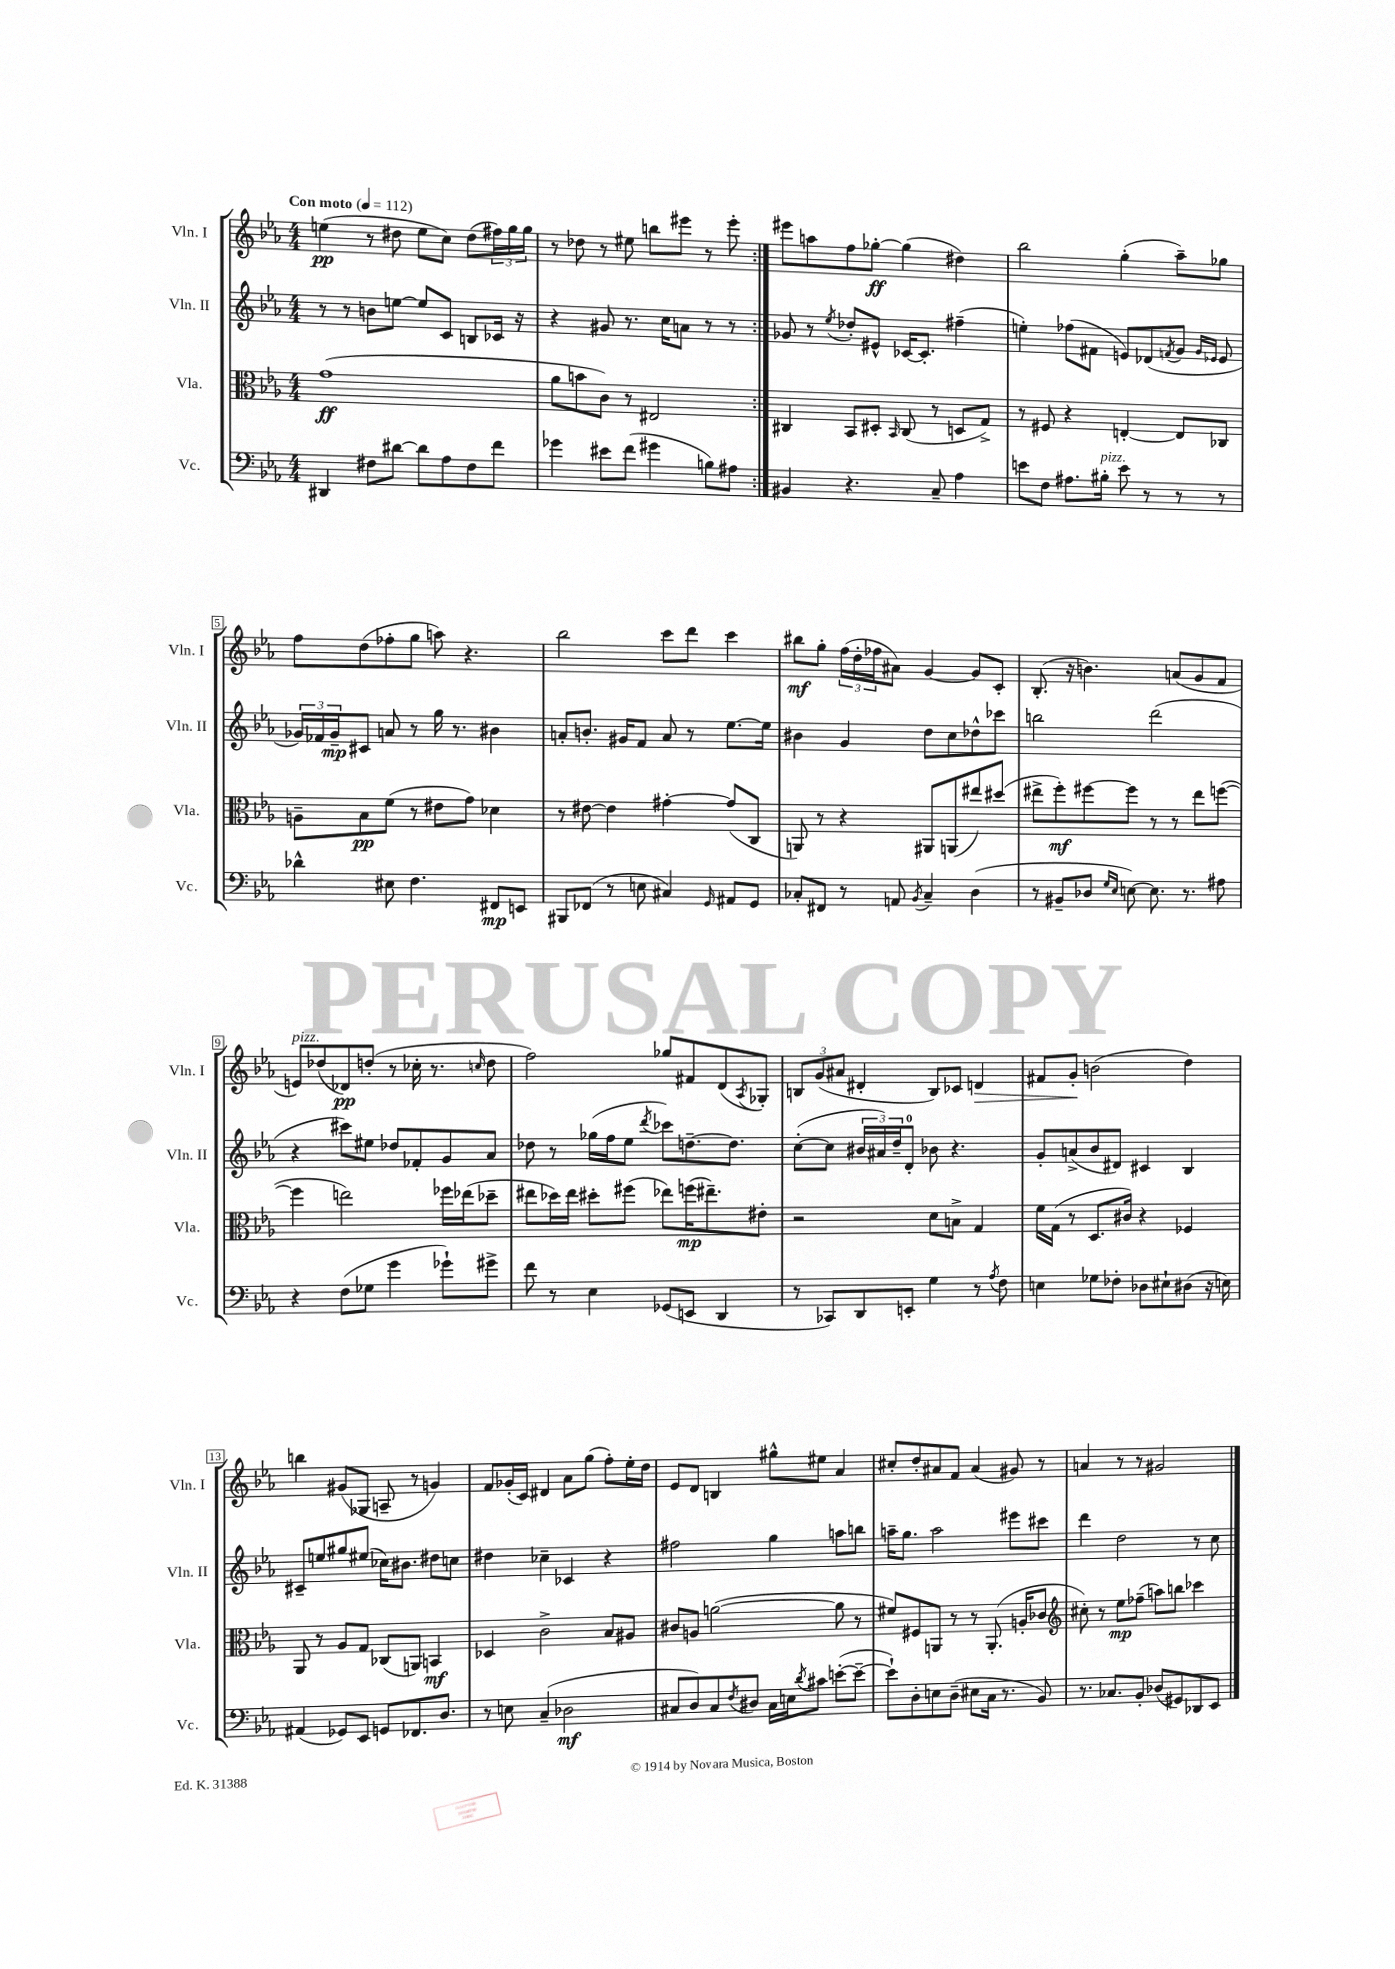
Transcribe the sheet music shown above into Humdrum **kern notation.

**kern	**kern	**kern	**kern
*staff4	*staff3	*staff2	*staff1
*clefF4	*clefC3	*clefG2	*clefG2
*k[b-e-a-]	*k[b-e-a-]	*k[b-e-a-]	*k[b-e-a-]
*M4/4	*M4/4	*M4/4	*M4/4
*MM112	*MM112	*MM112	*MM112
4DD#/	(1g	8r	(4ee\
.	.	8r	.
8F#\L	.	8b\L	8r
[8d#\J	.	[8ee\J	8dd#\
8d#\]L	.	8ee/]L	8ee\L
8A-\	.	8c/J	8cc\J)
8F#\	.	8B/L	(8dd#\L
8f\J	.	16c-/Jk	24ff#\L)
.	.	.	24gg\
.	.	16r	.
.	.	.	24gg\JJ
=	=	=	=
4g-\	8a-\L	4r	8r
.	8b\	.	8dd-\
8e#\L	8c\J)	8g#/	8r
(8f\J	8r	8.r	8ee#\
4g#\	2E#/	.	8bb\L
.	.	16cc\LK	.
.	.	8a\J	8eee#\J
8B\L)	.	8r	8r
8A#\J	.	8r	8eee#'\
=:|!	=:|!	=:|!	=:|!
4BB#/	4C#/	8g-/	8eee#\L
.	.	8r	8aa\
.	.	8qee-/	.
4.r	8BB-/L	8dd-'/L	8ff\
.	8D#'/J	8e#^^/J	[8gg-'\J
.	16qqBB-/	.	.
.	(8C#/	[16c-/LK	(4gg-\]
.	.	8.c-'/]J	.
8C~/	8r	.	.
4A-\	8D/L	(4ff#~\	4dd#\)
.	8G^/J)	.	.
=	=	=	=
8e\L	8r	4ee'\)	2bb-\
8F\J	8F#/	.	.
8.A#\L	4r	(8ff-\L	.
.	.	8f#\J	.
16B#'\Jk	.	.	.
8e\	[4E'/	8e/L)	(4gg'\
8r	.	(8d-/	.
.	.	8qf/	.
8r	8E/]L	8g/J	8aa-~\L)
.	.	16qqg/LL	.
.	.	16qqe-/JJ	.
8r	8C-/J	8e-/	8gg-\J
=	=	=	=
4d-^^\	8A~\L	24g-/LL)	8ff\L
.	.	24f-/	.
.	.	24g-~/J	.
.	8B-\	8c#/J	(8dd\
8E#\	(8f\J	8a/	8ff-'\
4.F\	8r	8r	8gg\J
.	8e#\L	16gg\	8aa\)
.	.	8.r	.
.	8g\J)	.	4.r
8FF#/L	4d-\	4b#\	.
8EE/J	.	.	.
=	=	=	=
8BBB#/L	8r	8a'/L	2bb-\
(8FF-/J	[8e#\	8.b'/J	.
8r	4e#\]	.	.
.	.	16g#/LK	.
8E\	.	8f/J	.
4C#/)	[4g#'\	8a/	8ccc\L
.	.	8r	8ddd\J
16qqGG/	.	.	.
8AA#/L	(8g#/]L	[8.ee-\L	4ccc\
8GG/J	8C/J	.	.
.	.	16ee-\]Jk	.
=	=	=	=
8C-'/L	8AA/)	4b#\	8bb#\L
8FF#/J	8r	.	8gg'\J
8r	4r	4g/	(24ff\LL
.	.	.	24dd'\
.	.	.	24ff-\J
8AA/	.	.	8a#\J)
8qBB-/	.	.	.
4C-~/	8AA#/L	8dd\L	[4g/
.	(8AA/	8cc\	.
(4D\	8ee#/)	8dd-^^\	8g/]L
.	(8dd#/J	8ccc-\J	8c'/J
=	=	=	=
8r	8ee#^\L	2bb\	(8.B-'/
8BB#~/L	8ff'\)	.	.
.	.	.	16r
8D-/J	[8ff#\	.	4.b\)
16qqG/LL	.	.	.
16qqE-/JJ	.	.	.
[8E\)	8ff#\]J	.	.
8.E\]	8r	(2ddd\	.
.	8r	.	(8a/L
8.r	.	.	.
.	8ee#\L	.	8g/
8A#\	([8ff\J	.	8f/J
=	=	=	=
4r	4ff\]	4r	8e/L)
.	.	.	(8dd-/
(8F\L	2ee\)	8ccc#\L)	8d-/)
8G-\J	.	8ee#\J	(8dd'/J
4g\	.	8dd-/L	8r
.	.	8f-'/	16cc-'\
.	.	.	8.r
8g-`\L)	16ff-\LL	8g/	.
.	(16ee-\J	.	.
.	.	.	16qqcc/
8g#^\J	8dd-~\J	8a-/J	8dd\
=	=	=	=
8f\	8ee#\L	8dd-\	2ff\)
8r	16dd-\L)	8r	.
.	16ee#\JJ	.	.
4E-\	8dd#'\L	(16gg-\LL	.
.	.	16ff\J	.
.	(8ff#\J	8ee-\J	.
.	.	8qddd/	.
(8GG-/L	8ee-\L)	8ccc-\L)	8gg-/L
8EE/J	(16ff\K	[8.dd~\	8f#/
.	8.ee#~\)	.	.
4DD/	.	.	(8d/
.	.	8.dd\]J	.
.	.	.	8qA-/
.	8e#'\J	.	8G-'/J)
=	=	=	=
8r	2r	([8cc'\L	12B/L
.	.	.	(12g/
8CC-/L)	.	8cc\]J	.
.	.	.	12a#/J
8DD/	.	24b#/LL	4d#'/
.	.	24a#/)	.
.	.	24dd~/J	.
8EE'/J	.	8d'/J	.
4G\	8d\L	8b-\	8B/L)
.	8B^\J	4.r	8c-/J
8r	4G/	.	4d/
8qA-/	.	.	.
8F\	.	.	.
=	=	=	=
4E\	16f\LL	8g'/L	8f#/L
.	(16G\JJ	.	.
.	8r	(8a^/	8g'/J
8G-\L	8.D/L	8b-/	(2b\
8F-'\J	.	8d#/J)	.
.	16c#/Jk)	.	.
8D-\L	4r	4c#/	.
8E#`\	.	.	.
(8D#\J	4F-/	4B-/	4dd\)
16r	.	.	.
16E\)	.	.	.
=	=	=	=
(4AA#/	8AA-/	8c#~/L	4bb\
.	8r	8ee/	.
8GG-/L)	8A-/L	8gg#/	(8g#/L
8EE-/J	8G/J	(8ee#/J	8G-/J
8GG/L	(8C-/L	16cc-\LK)	8A~/
.	.	8.b#\J	.
8.FF-/	8AA/J)	.	8r
.	4BB/	8dd#\L	4g/)
8.D/J	.	.	.
.	.	8cc\J	.
=	=	=	=
8r	4D-/	4dd#\	8f/L
8E\	.	.	(16g-'/L
.	.	.	16c/JJ)
(4C~/	2c^\	4cc-~\	4d#/
2D-\	.	4c-/	8a-\L
.	.	.	(8gg\J
.	8B-/L	4r	8ff'\L)
.	8A#/J	.	16ee-'\L
.	.	.	16dd\JJ
=	=	=	=
8C#/L	8c#/L	2ff#\	8e-/L
8D/)	8A/J	.	8d/J
8C#/	([2a\	.	4B/
8qF/	.	.	.
8D#/J	.	.	.
16C#\LL	.	4gg\	8gg#^^\L
16E\J	.	.	.
8qd/	.	.	.
8c#\J	.	.	8ee#\J
([8e'\L	8a\]	8aa\L	4a-/
8e~\_J	8r	8bb\J	.
=	=	=	=
8e`\]L)	8f#/L)	16aa~\LK	8cc#'/L
.	.	8.gg\J	.
8D'\	8F#/	.	8dd'/
8E\	8AA/J	2aa\	8a#/
(8D~\J	8r	.	8f/J
8E#\L	8r	.	(4a#/
16C\Jk	(8.AA'/	.	.
8.r	.	.	.
.	.	8eee#\L	8g#/)
.	16A'/LK	.	.
8BB-/)	8c-/J	8ccc#\J	8r
=	=	=	=
*	*clefG2	*	*
8.r	8cc#'\)	4ddd\	4a/
.	8r	.	.
8.C-/L	.	.	.
.	8ee-\L	2dd\	8r
8BB-'/J	(8ff-~\J	.	8r
(8D-/L	8aa\L)	.	2g#/
8GG#/)	8bb\J	.	.
8DD-/	4ccc-\	8r	.
8EE-/J	.	8cc\	.
==	==	==	==
*-	*-	*-	*-
